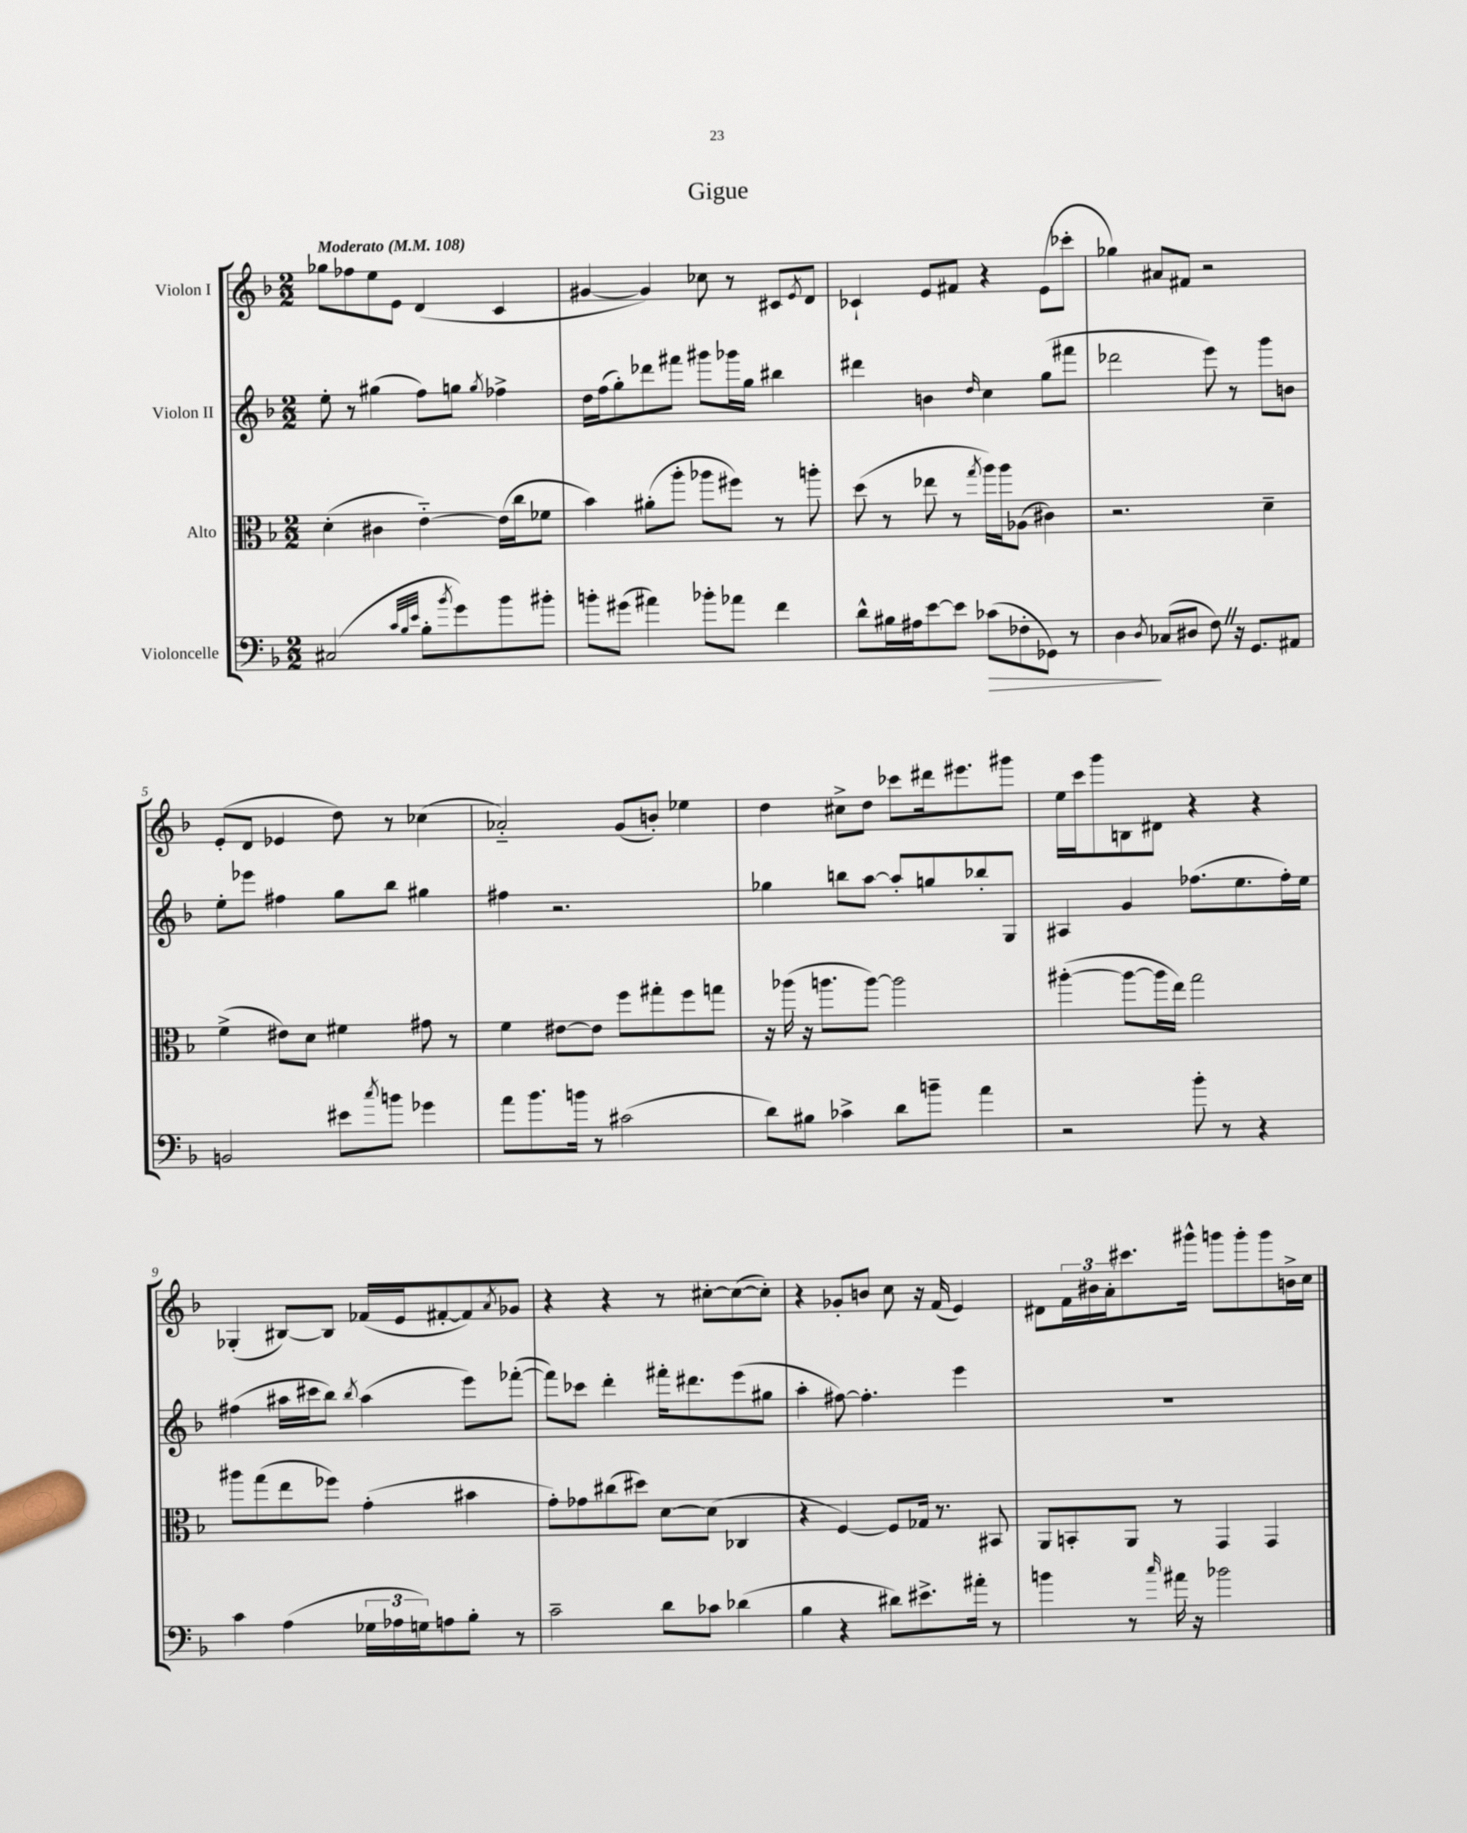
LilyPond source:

\header { title = "Gigue" }
<<
\new StaffGroup <<
\new Staff = "s0" \with { instrumentName = "Violon I" } {
    \clef treble \key f \major \numericTimeSignature \time 2/2 \tempo "Moderato" 4 = 108
    ges''8 fes''8 e''8 e'8 d'4( c'4 |
    gis'4~ gis'4) ces''8 r8 cis'8 \acciaccatura { e'8 } d'8 |
    ces'4-! e'8 fis'8 r4 e'8( ces'''8-. |
    ges''4) ais'8 fis'8 r2 |
    e'8-.( d'8 ees'4 d''8) r8 ces''4( |
    aes'2-_) g'8( b'8-.) ees''4 |
    d''4 cis''8-> d''8 ces'''8 dis'''16 eis'''8. gis'''8 |
    e''16 c'''16 g'''8 b8 dis'8 r4 r4 |
    ges4-.( bis8~) bis8 fes'16( e'16 fis'8~-. fis'8) \acciaccatura { a'8 } ges'8 |
    r4 r4 r8 cis''8~-. cis''8~( cis''8-.) |
    r4 ges'8-. b'8 c''8 r16 f'16( e'4) |
    dis'8 \tuplet 3/2 { f'16 bis'16 a'16-. } cis'''8. gis'''16-^ g'''8 g'''8-. g'''8 b'16-> c''16 \bar "|." |
}
\new Staff = "s1" \with { instrumentName = "Violon II" } {
    \clef treble \key f \major \numericTimeSignature \time 2/2
    e''8-. r8 gis''4( f''8) g''8 \acciaccatura { g''8 } fes''4-> |
    d''16 f''16( g''8-.) des'''8 fis'''8 gis'''8 ges'''16 g''16 bis''4 |
    dis'''4 b'4 \grace { d''16 } c''4 g''8( fis'''8 |
    des'''2 e'''8) r8 g'''8 b'8 |
    e''8-. ees'''8 fis''4 g''8 bes''8 gis''4 |
    fis''4 r2. |
    ges''4 b''8 a''8~ a''8-. g''8 bes''8-. g8 |
    ais4 g'4 fes''8.( e''8. fes''16-.) e''16 |
    fis''4( ais''16 cis'''16 bes''8) \acciaccatura { bes''8 } ais''4( e'''8) fes'''8~-.( |
    fes'''8) ces'''8 d'''4-. fis'''16-. dis'''8. e'''8( gis''8 |
    a''4-. fis''8~) fis''4.-. e'''4 |
    R1 \bar "|." |
}
\new Staff = "s2" \with { instrumentName = "Alto" } {
    \clef alto \key f \major \numericTimeSignature \time 2/2
    d'4-.( cis'4 e'4~-_) e'16( c''16 fes'8 |
    bes'4) ais'8-.( a''8-. aes''8 fis''8) r8 a''8-. |
    d''8( r8 ees''8 r8 \acciaccatura { g''8 } a''16) a''16 aes8( cis'4) |
    r2. d'4-- |
    f'4->( eis'8) d'8 fis'4 gis'8 r8 |
    f'4 eis'8~ eis'8 f''8 gis''8-. f''8 g''8 |
    r16 aes''16( r16 a''8. a''8~) a''2 |
    ais''4~-.( ais''8~ ais''16 e''16) g''2 |
    ais''8 g''8( e''8 fes''8) g'4-.( bis'4 |
    g'8-.) ges'8 cis''8( dis''8) d'8~ d'8( ces4 |
    r4 f4~) f8 ges16 r8. bis,8 |
    a,8 b,8-. a,8 r8 g,4 g,4 \bar "|." |
}
\new Staff = "s3" \with { instrumentName = "Violoncelle" } {
    \clef bass \key f \major \numericTimeSignature \time 2/2
    cis2( \grace { c'32 bes32 e'32 } bes8-. \acciaccatura { bes'8 } g'8) bes'8 bis'8-. |
    b'8-. gis'8( ais'4) bes'8-. aes'8 f'4 |
    d'8-^ bis16 ais16 e'8~ e'8 ces'8\>( fes8-. ges,8) r8 |
    d4\! \acciaccatura { d8 } ces8( dis8 f8) \once \override BreathingSign.text = \markup { \musicglyph "scripts.caesura.straight" } \breathe r16 g,8. ais,8 |
    b,2 eis'8 \acciaccatura { c''8 } b'8 ges'4 |
    a'8 bes'8. b'16 r8 cis'2( |
    d'8) bis8 ces'4-> d'8 b'8-- a'4 |
    r2 bes'8-. r8 r4 |
    c'4 a4( \tuplet 3/2 { ges16 aes16 g16) } a8 bes8-. r8 |
    c'2-- d'8 ces'8 des'4( |
    bes4 r4 dis'8) eis'8.-> ais'16-. r8 |
    b'4 r8 \grace { c''16 } ais'16 r16 bes'2 \bar "|." |
}
>>
>>
